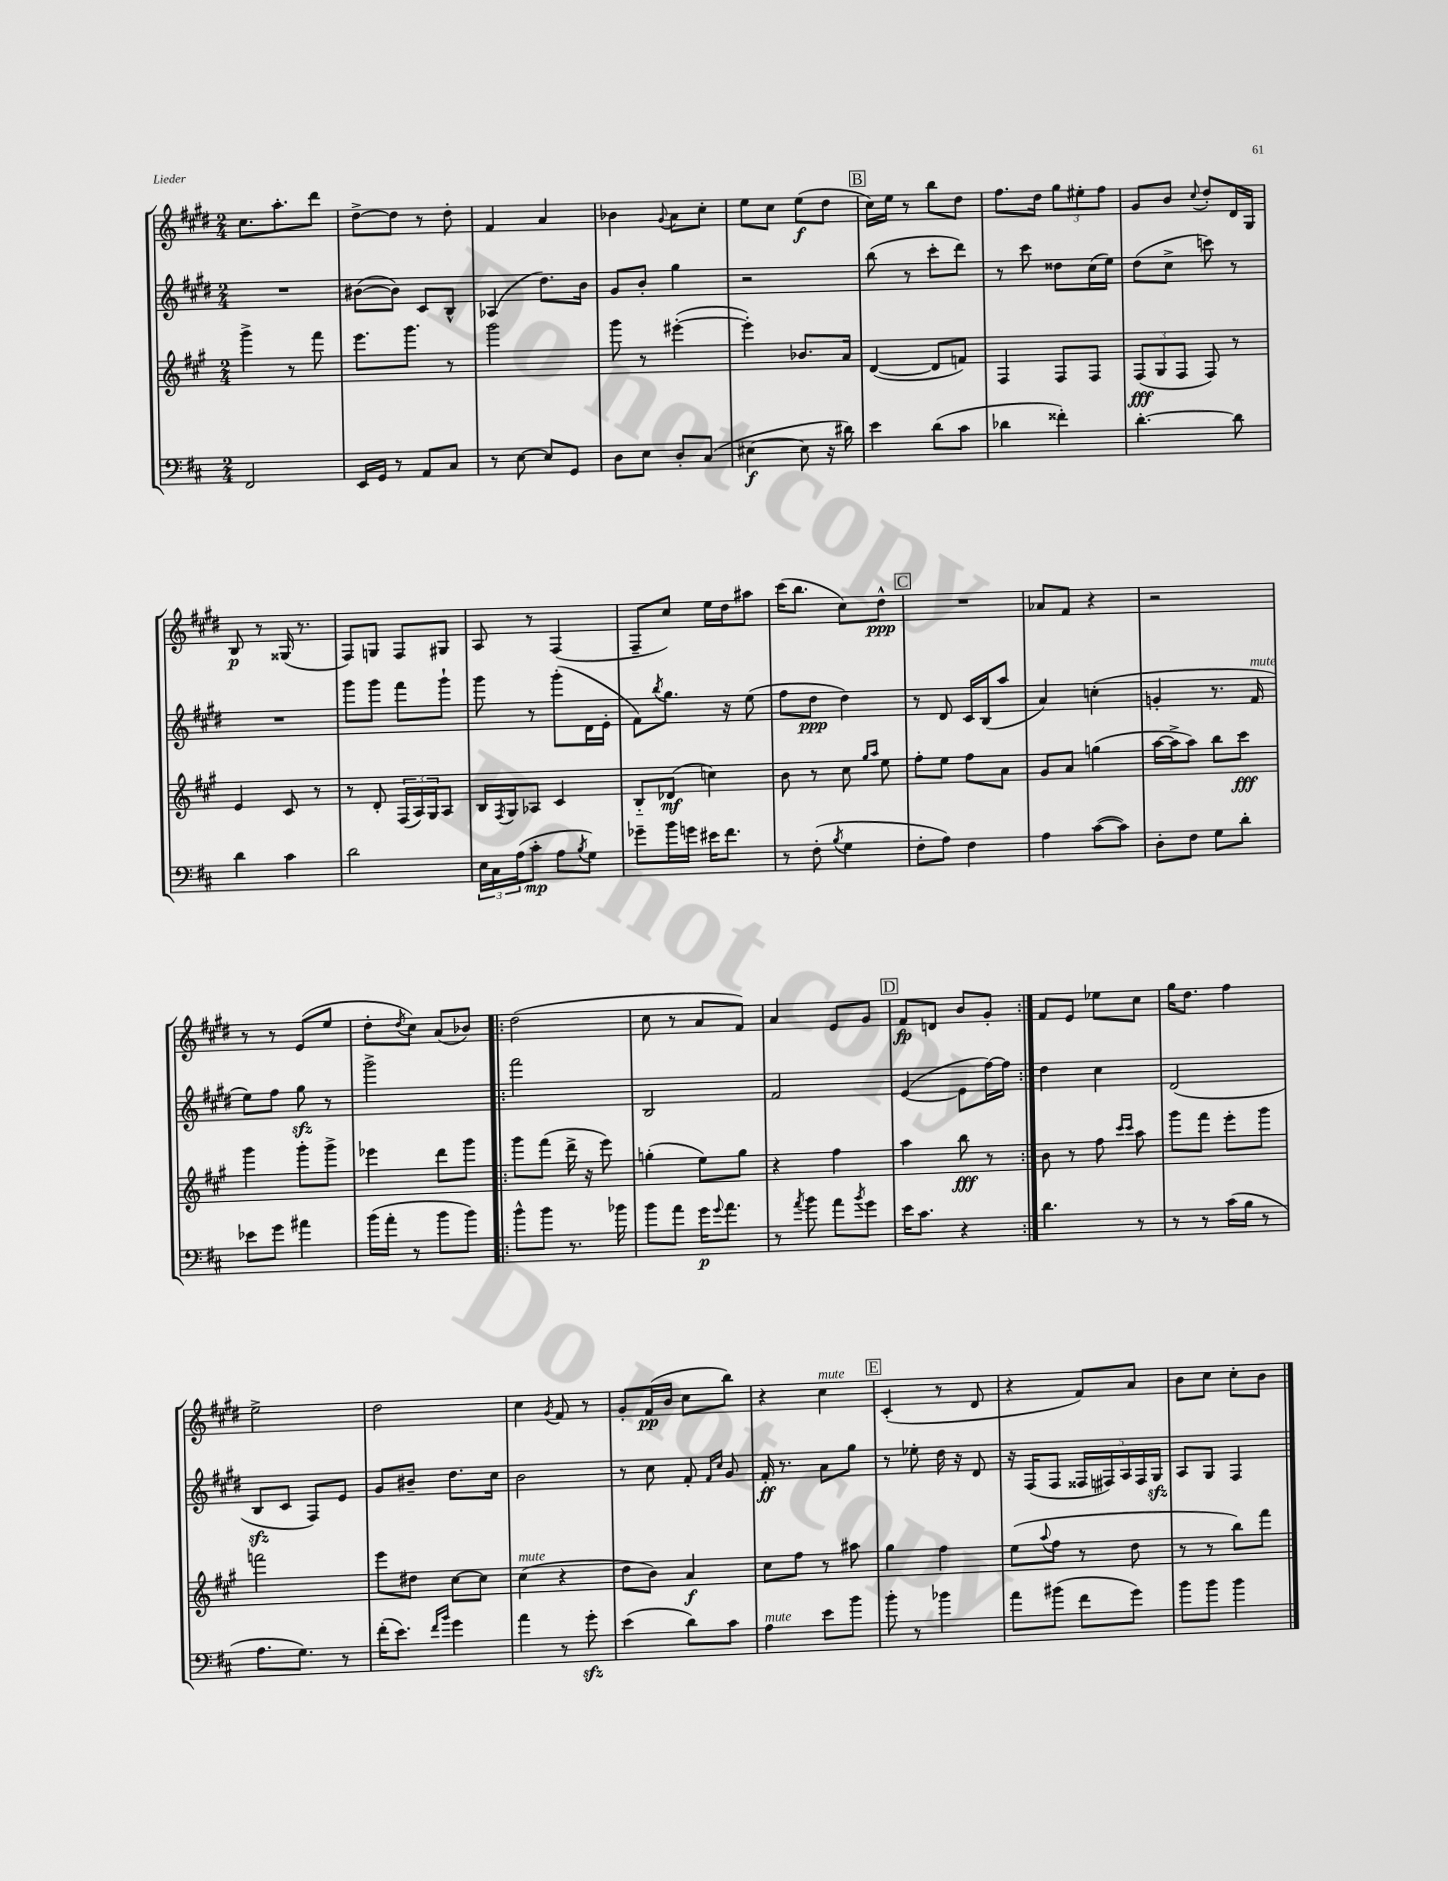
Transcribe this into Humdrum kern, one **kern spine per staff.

**kern	**kern	**kern	**kern
*staff4	*staff3	*staff2	*staff1
*clefF4	*clefG2	*clefG2	*clefG2
*k[f#c#]	*k[f#c#g#]	*k[f#c#g#d#]	*k[f#c#g#d#]
*M2/4	*M2/4	*M2/4	*M2/4
2FF#/	4ggg#^\	2r	8.cc#\L
.	.	.	8.aa'\
.	8r	.	.
.	8fff#\	.	8ddd#\J
=	=	=	=
16EE/LL	8.eee\L	([8b#\L	[8dd#^\L
16GG/JJ	.	.	.
8r	.	8b#\]J)	8dd#\]J
.	8.ggg#\J	.	.
8AA/L	.	8c#/L	8r
8C#/J	8r	8B^^/J	8dd#'\
=	=	=	=
8r	2ggg#\	(4A-/	4f#/
[8E\	.	.	.
8E/]L	.	8.dd#\L)	4a/
8GG/J	.	.	.
.	.	16b\Jk	.
=	=	=	=
8D\L	8ggg#\	8g#/L	4b-\
8E\J	8r	8b'/J	.
.	.	.	8qqg#/
8D'/L	([4eee#'\	4gg#\	8a\L
(8C#/J	.	.	8cc#'\J
=	=	=	=
[4E#\	4eee#'\])	2r	8ee\L
.	.	.	8cc#\J
8E#\]	8.b-/L	.	(8ee\L
16r	.	.	8dd#\J
16d#\)	16a/Jk	.	.
=	=	=	=
4e\	([4d/	(8bb\	16cc#\LL)
.	.	.	16ee\JJ
.	.	8r	8r
(8d\L	8d/]L	8ccc#'\L	8bb\L
8c#\J	8f/J)	8ddd#\J)	8dd#\J
=	=	=	=
4d-\	4F#/	8r	8.ff#\L
.	.	8ccc#\	.
.	.	.	16dd#\Jk
4f##'\)	8F#/L	8dd##\L	12gg#\L
.	.	.	12ee#'\
.	8F#/J	(16cc#\L	.
.	.	.	12ff#\J
.	.	16ee\JJ)	.
=	=	=	=
[4.d'\	(12F#/L	(8dd#\L	8g#/L
.	12G#/	.	.
.	.	8cc#^\J	8b/J
.	12F#/J	.	.
.	.	.	8qqcc#/
.	8F#/)	8ccc\)	8dd#'/L
8d\]	8r	8r	16d#/L
.	.	.	16G#/JJ
=	=	=	=
4d\	4e/	2r	8B/
.	.	.	8r
4c#\	8c#/	.	(16G##/
.	.	.	8.r
.	8r	.	.
=	=	=	=
2d\	8r	8ggg#\L	8F#/L)
.	8d'/	8ggg#\J	8G/J
.	(24F#/LL	8fff#\L	8F#/L
.	24A/)	.	.
.	24G#/J	.	.
.	8A/J	8ggg#`\J	8G#/J
=	=	=	=
24E\LL	16B/LL	8ggg#\	8A/
24C#\	.	.	.
.	8qF#/	.	.
.	16G#/J	.	.
(24A\J	.	.	.
8c#'\J	8A-/J	8r	8r
8A\L	4c#/	(8ggg#'\L	(4F#/
8qB/	.	.	.
8G\J)	.	16d#\L	.
.	.	16e'\JJ	.
=	=	=	=
8g-~\L	8B'~/L	8f#\L)	8F#~/L
.	.	8qbb/	.
16b\L	(8d-/J	8.gg#\J	8cc#/J)
16g\JJ	.	.	.
16e#\LK	4cc\)	.	16ee\LL
8.f#\J	.	16r	16dd#\J
.	.	(8ee\	8aa#\J
=	=	=	=
8r	8b\	8ff#\L	(16ccc#\LK
.	.	.	8.bb\J
(8F#'\	8r	8dd#\J	.
8qB/	.	.	.
4G\	8cc#\	4dd#\)	8cc#\L)
.	16qqgg#/LL	.	.
.	16qqaa/JJ	.	.
.	8ee\	.	8dd#^^\J
=	=	=	=
8F#'\L	8ff#'\L	8r	2r
8A\J)	8ee\J	8d#/	.
4F#\	8ff#\L	16c#/LL	.
.	.	(16B/J	.
.	8a\J	8aa/J	.
=	=	=	=
4A\	8g#/L	4a/)	8a-/L
.	8a/J	.	8f#/J
([8c#\L	(4gg\	(4cc'\	4r
8c#\]J)	.	.	.
=	=	=	=
8D'\L	[16aa\LL	4g'/	2r
.	16aa^\]J	.	.
8F#\J	8aa\J)	.	.
8G\L	8bb\L	8.r	.
8d'\J	8ccc#\J	.	.
.	.	16f#/	.
=	=	=	=
8e-\L	4ggg#\	8ee\L)	8r
8g\J	.	8ff#\J	8r
4a#\	8ggg#'\L	8gg#\	(8e/L
.	8ggg#^\J	8r	8ee/J
=	=	=	=
(16b\LL	4eee-\	2ggg#^\	8dd#'\L
16a'\JJ	.	.	.
.	.	.	8qdd#/
8r	.	.	8cc#\J)
8b\L	8ddd\L	.	(8a/L
8b\J)	8ggg#\J	.	8b-/J)
=!|:	=!|:	=!|:	=!|:
8b^^\L	8ggg#\L	2fff#\	(2dd#\
8b\J	(8fff#\J	.	.
8.r	16ddd^\	.	.
.	16r	.	.
.	8eee\)	.	.
16b-\	.	.	.
=	=	=	=
8b\L	(4gg'\	2B/	8cc#\
8a\J	.	.	8r
16g\LK	8ee\L)	.	8a/L
8qqg/	.	.	.
8.a\J	.	.	.
.	8gg\J	.	8f#/J)
=	=	=	=
8r	4r	2f#/	4a/
8qa/	.	.	.
8b\	.	.	.
8a\L	4ff#\	.	8e/L
8qb/	.	.	.
8g\J	.	.	8g#/J
=	=	=	=
16e\LK	4aa\	([4e/	8f#/L
8.c#\J	.	.	.
.	.	.	8d/J
4r	8bb\	8e\]L	8b/L
.	8r	[16ff#\L)	8g#'/J
.	.	16ff#\]JJ	.
=:|!	=:|!	=:|!	=:|!
4.d\	8b\	4dd#\	8f#/L
.	8r	.	8e/J
.	8ff#\	4cc#\	8ee-\L
.	16qqccc#/LL	.	.
.	16qqccc#/JJ	.	.
8r	8aa\	.	8cc#\J
=	=	=	=
8r	8ggg#\L	(2d#/	16gg#\LK
.	.	.	8.dd#\J
8r	8fff#\J	.	.
(16c#\LL	8eee'\L	.	4ff#\
16B\JJ	.	.	.
8r	8ggg#\J	.	.
=	=	=	=
8.A\L	2fff\	8B/L	2ee^\
.	.	8c#/J	.
8.G\J)	.	.	.
.	.	8F#/L)	.
8r	.	8e/J	.
=	=	=	=
(16f#'\LK	8eee\L	8g#/L	2dd#\
8.e\J)	.	.	.
.	8dd#\J	8b#~/J	.
16qqf#/LL	.	.	.
16qqb/JJ	.	.	.
4g\	[8cc#\L	8.dd#\L	.
.	8cc#\]J	.	.
.	.	16cc#\Jk	.
=	=	=	=
4a\	(4cc#\	2b\	4cc#\
.	.	.	8qg#/
8r	4r	.	8f#/
8g'\	.	.	8r
=	=	=	=
(4e\	8dd\L	8r	8g#'/L
.	8b\J)	8cc#\	(16f#/L
.	.	.	16b/JJ
8d\L)	4a/	8f#'/	8cc#\L
.	.	16qqf#/LL	.
.	.	16qqcc#/JJ	.
8c#\J	.	8g#/	8bb\J)
=	=	=	=
4A\	8cc#\L	16f#'/	4r
.	.	8.r	.
.	8ff#\J	.	.
8e\L	8r	8a\L	4cc#\
8b\J	8aa#\	8gg#\J	.
=	=	=	=
8b'\	4gg#\	8r	(4c#'/
8r	.	8ee-'\	.
4b-\	4ff#\	16dd#\	8r
.	.	16r	.
.	.	8d#/	8d#/
=	=	=	=
8a\L	(8ee\L	16r	4r
.	.	(16F#/LK	.
.	8qqaa/	.	.
(8b#\J	8ff#\J	8F#/J	.
8f#\L	8r	20F##/LL	8f#/L)
.	.	20F#/)	.
.	.	20A/	.
8g\J)	8dd\	.	8a/J
.	.	20F#/	.
.	.	20G#/JJ	.
=	=	=	=
8b\L	8r	8A/L	8b\L
8b\J	8r	8G#/J	8cc#\J
4b\	8bb\L)	4F#/	8cc#'\L
.	8fff#\J	.	8b\J
==	==	==	==
*-	*-	*-	*-
